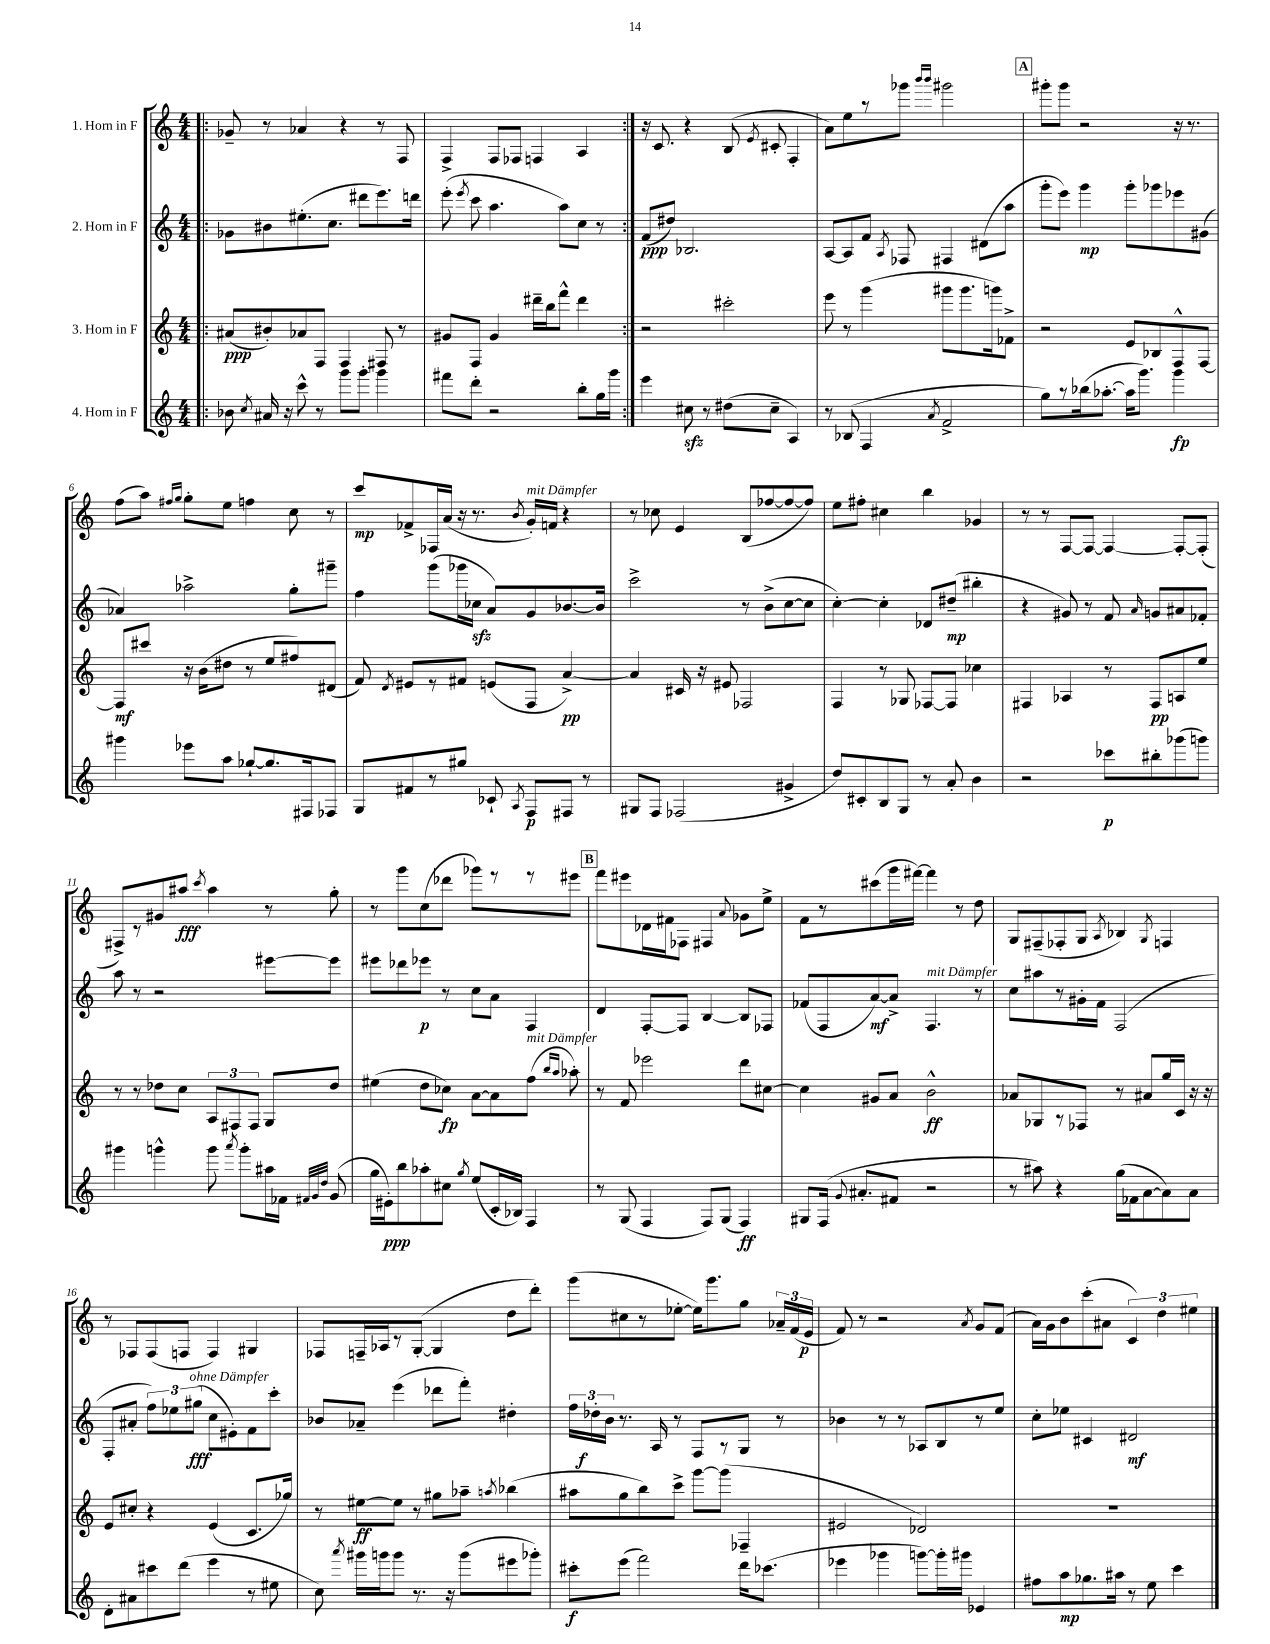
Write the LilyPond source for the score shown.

<<
\new StaffGroup <<
\new Staff = "s0" \with { instrumentName = "1. Horn in F" } {
    \clef treble \key c \major \numericTimeSignature \time 4/4
    \autoBeamOff \repeat volta 2 { \bar ".|:" ges'8-- r8 aes'4 r4 r8 f8 |
    f4-> f8[ fes8] f4 a4 | }
    r16 c'8. r4 b8( \acciaccatura { e'8 } cis'8-. f4-. |
    a'8[) e''8 r8 ges'''8] \grace { b'''16[ b'''16] } gis'''2 |
    \mark \markup { \box "A" } gis'''8[-. gis'''8] r2 r16 r8. |
    f''8[( a''8]) \grace { fis''16[ g''16] } g''8[-. e''8] f''4 c''8 r8 |
    c'''8[\mp fes'8-> fes16 a'16]( r16 r8. \acciaccatura { b'8 } g'16[-.^\markup { \italic "mit Dämpfer" }) f'16] r4 |
    r8 ces''8 e'4 b8[( fes''8~ fes''8~ fes''8]) |
    e''8[ fis''8]-. cis''4 b''4 ges'4 |
    r8 r8 f8[~ f8]~ f4~ f8[~-. f8]-.( |
    fis8[->) r8 gis'8 ais''8]\fff \acciaccatura { c'''8 } ais''4 r8 g''8-. |
    r8 g'''8[ c''8( des'''8] ges'''8[) r8 r8 eis'''8] |
    \mark \markup { \box "B" } f'''8[ eis'''8 des'16 fis'16 fes8] fis4 \appoggiatura { a'8 } ges'8[ e''8]-> |
    f'8[ r8 cis'''8( g'''16 fis'''16]~) fis'''4 r8 d''8 |
    g8[ fis8--( fes8-. g8] \acciaccatura { a8 } bes4) \acciaccatura { g8 } f4 |
    r8 fes8[ fes8( f8] f4) gis4 |
    fes8[ f16-- aes16 r8 g8]~-.( g4 d''8[ d'''8]-.) |
    g'''8[( cis''8 r8 ees''8]~-. ees''16[) g'''8. g''8] \tuplet 3/2 { aes'16[-- f'16( e'16]\p } |
    f'8) r8 r2 \acciaccatura { a'8 } g'8[ f'8]( |
    a'16[) g'16 b'8 c'''8-.( ais'8] \tuplet 3/2 { c'4) d''4 eis''4 } \bar "|." |
}
\new Staff = "s1" \with { instrumentName = "2. Horn in F" } {
    \clef treble \key c \major \numericTimeSignature \time 4/4
    \autoBeamOff \repeat volta 2 { \bar ".|:" ges'8[ bis'8 eis''8.-.( c''8.] dis'''8[ e'''8.) d'''16] |
    e'''8-.( \acciaccatura { e'''8 } c'''8 a''4. a''8[) c''8] r8 | }
    f'8[\ppp( dis''8]) bes2. |
    a8[~ a8 f'8] \acciaccatura { a8 } fes8 fis4 dis'8[( a''8] |
    \mark \markup { \box "A" } g'''8[-. e'''8]) g'''4\mp g'''8[-. ges'''8 ees'''8 gis'8]( |
    aes'4) aes''2-> g''8[-. gis'''8]-- |
    f''4 g'''8[( ges'''16 ces''16]\sfz a'8[) g'8 bes'8.~ bes'16] |
    c'''2-> r8 b'8[->( c''8~ c''8] |
    c''4~-.) c''4-. des'8[ dis''8]--\mp( bis''4-. |
    r4 gis'8) r8 f'8 \grace { a'16 } g'8[ ais'8 fes'8]-. |
    a''8 r8 r2 eis'''8[~ eis'''8] |
    eis'''8[ des'''8 ees'''8]\p r8 c''8[ a'8] f4 |
    \mark \markup { \box "B" } d'4 f8[~-. f8] b4~ b8[ fes8] |
    fes'8[( f8 a'8~\mf) a'8]-> f4.^\markup { \italic "mit Dämpfer" } r8 |
    c''8[ ais''8 r8 gis'16-. f'16] f2( |
    f8[-. ais'8]-. \tuplet 3/2 { f''8[) ees''8 gis''8]\fff^\markup { \italic "ohne Dämpfer" }( } c''8[ eis'8-.) f'8 c'''8]-. |
    bes'8[ aes'8]-- e'''4( des'''8[ f'''8]-.) dis''4-. |
    \tuplet 3/2 { f''16[ des''16-.\f b'16] } r8. a16 r8 f8[ r8 g8] r8 |
    bes'4 r8 r8 aes8[ b8 r8 e''8] |
    c''8[-. ees''8] cis'4 dis'2\mf \bar "|." |
}
\new Staff = "s2" \with { instrumentName = "3. Horn in F" } {
    \clef treble \key c \major \numericTimeSignature \time 4/4
    \autoBeamOff \repeat volta 2 { \bar ".|:" ais'8[\ppp( bis'8-.) aes'8 f8] f4 fis8 r8 |
    gis'8[ f8] gis'4 dis'''16[-- b''16 f'''8]-^ dis'''4 | }
    r2 cis'''2-. |
    e'''8 r8 g'''4( gis'''8[ gis'''8. g'''16) fes'8]-> |
    \mark \markup { \box "A" } r2 e'8[ bes8 f8-^ f8]~ |
    f8[\mf cis'''8] r16 b'16[( dis''8] r8 e''8[ fis''8) dis'8]( |
    f'8) \acciaccatura { d'8 } eis'8[ r8 fis'8] e'8[( f8] a'4~->\pp) |
    a'4 cis'16 r16 eis'8 fes2 |
    f4 r8 ges8 fes8[~ fes8] ces''4 |
    fis4 aes4 r8 fis8[\pp a8 e''8] |
    r8 r8 des''8[ c''8] \tuplet 3/2 { a8[ fis8 fis8] } g8[ des''8] |
    eis''4( d''8[ ces''8]\fp) a'8[~ a'8 f''8]^\markup { \italic "mit Dämpfer" }( \grace { b''16[ a''16] } aes''8-.) |
    \mark \markup { \box "B" } r8 f'8 ees'''2 d'''8[ cis''8]~ |
    cis''4 gis'8[ a'8] b'2-^\ff |
    aes'8[ ges8 r8 fes8] r8 ais'8[ g''16 c'16] r16 r16 |
    e'8[ cis''8]-. r4 e'4( c'8.[ ges''16]) |
    r8 eis''8[~\ff eis''8] r8 gis''8[ aes''8]-- \acciaccatura { a''8 } bes''4( |
    ais''8[ g''8 b''8) c'''8]-> g'''8[~ g'''8]( fes4-- |
    eis'2 des'2) |
    R1 \bar "|." |
}
\new Staff = "s3" \with { instrumentName = "4. Horn in F" } {
    \clef treble \key c \major \numericTimeSignature \time 4/4
    \autoBeamOff \repeat volta 2 { \bar ".|:" bes'8 \acciaccatura { c''8 } ais'16 r16 c'''8-^ r8 g'''8[ g'''8]-. g'''4 |
    fis'''8[ d'''8]-. r2 b''8[-. g''16 g'''16] | }
    e'''4 cis''8\sfz r8 dis''8[( cis''8]-- a4) |
    r8 bes8( f4 \acciaccatura { a'8 } f'2-> |
    \mark \markup { \box "A" } g''8[) r8 bes''16( aes''8.]~-. aes''16[ g'''8.]) g'''4\fp |
    gis'''4 ees'''8[ a''8] ges''8[~-! ges''8. fis16 fes8] |
    g8[ fis'8 r8 gis''8] ces'8-! \acciaccatura { a8 } f8[\p fis8] r8 |
    gis8[ f8] fes2( gis'4-> |
    d''8[) cis'8-. b8 g8] r8 a'8-. b'4 |
    r2 ces'''8[\p bis''8-. ges'''8( g'''8]) |
    gis'''4 g'''4-^ g'''8 \acciaccatura { a'''8 } g'''8[-. ais''16 fes'16] \grace { fis'32[ g'32 d''32] } g'8( |
    g''16[ eis'16-.\ppp) b''8 aes''8-. cis''8] \acciaccatura { g''8 } e''8[( c'16-. bes16]) f4 |
    \mark \markup { \box "B" } r8 g8( f4 f8[) g8]( f4\ff) |
    gis8[ f16]( \appoggiatura { g'8 } ais'8.[-. fis'8] r2 |
    r8 ais''8) r4 g''16[( fes'16 a'8~ a'8) a'8] |
    d'8[-. ais'8 cis'''8 d'''8]( e'''4 r8 eis''8 |
    c''8) \acciaccatura { a'''8 } gis'''16[ g'''16 g'''8] r8. r16 g'''8[( eis'''8 ges'''8]-.) |
    cis'''8[-.\f e'''8]( f'''2) d'''16[ ces'''8.]( |
    ees'''4 ges'''4 g'''8[~) g'''16-. gis'''16] ees'4 |
    fis''8[ a''8\mp ges''8. ais''16] r8 e''8 c'''4 \bar "|." |
}
>>
>>
